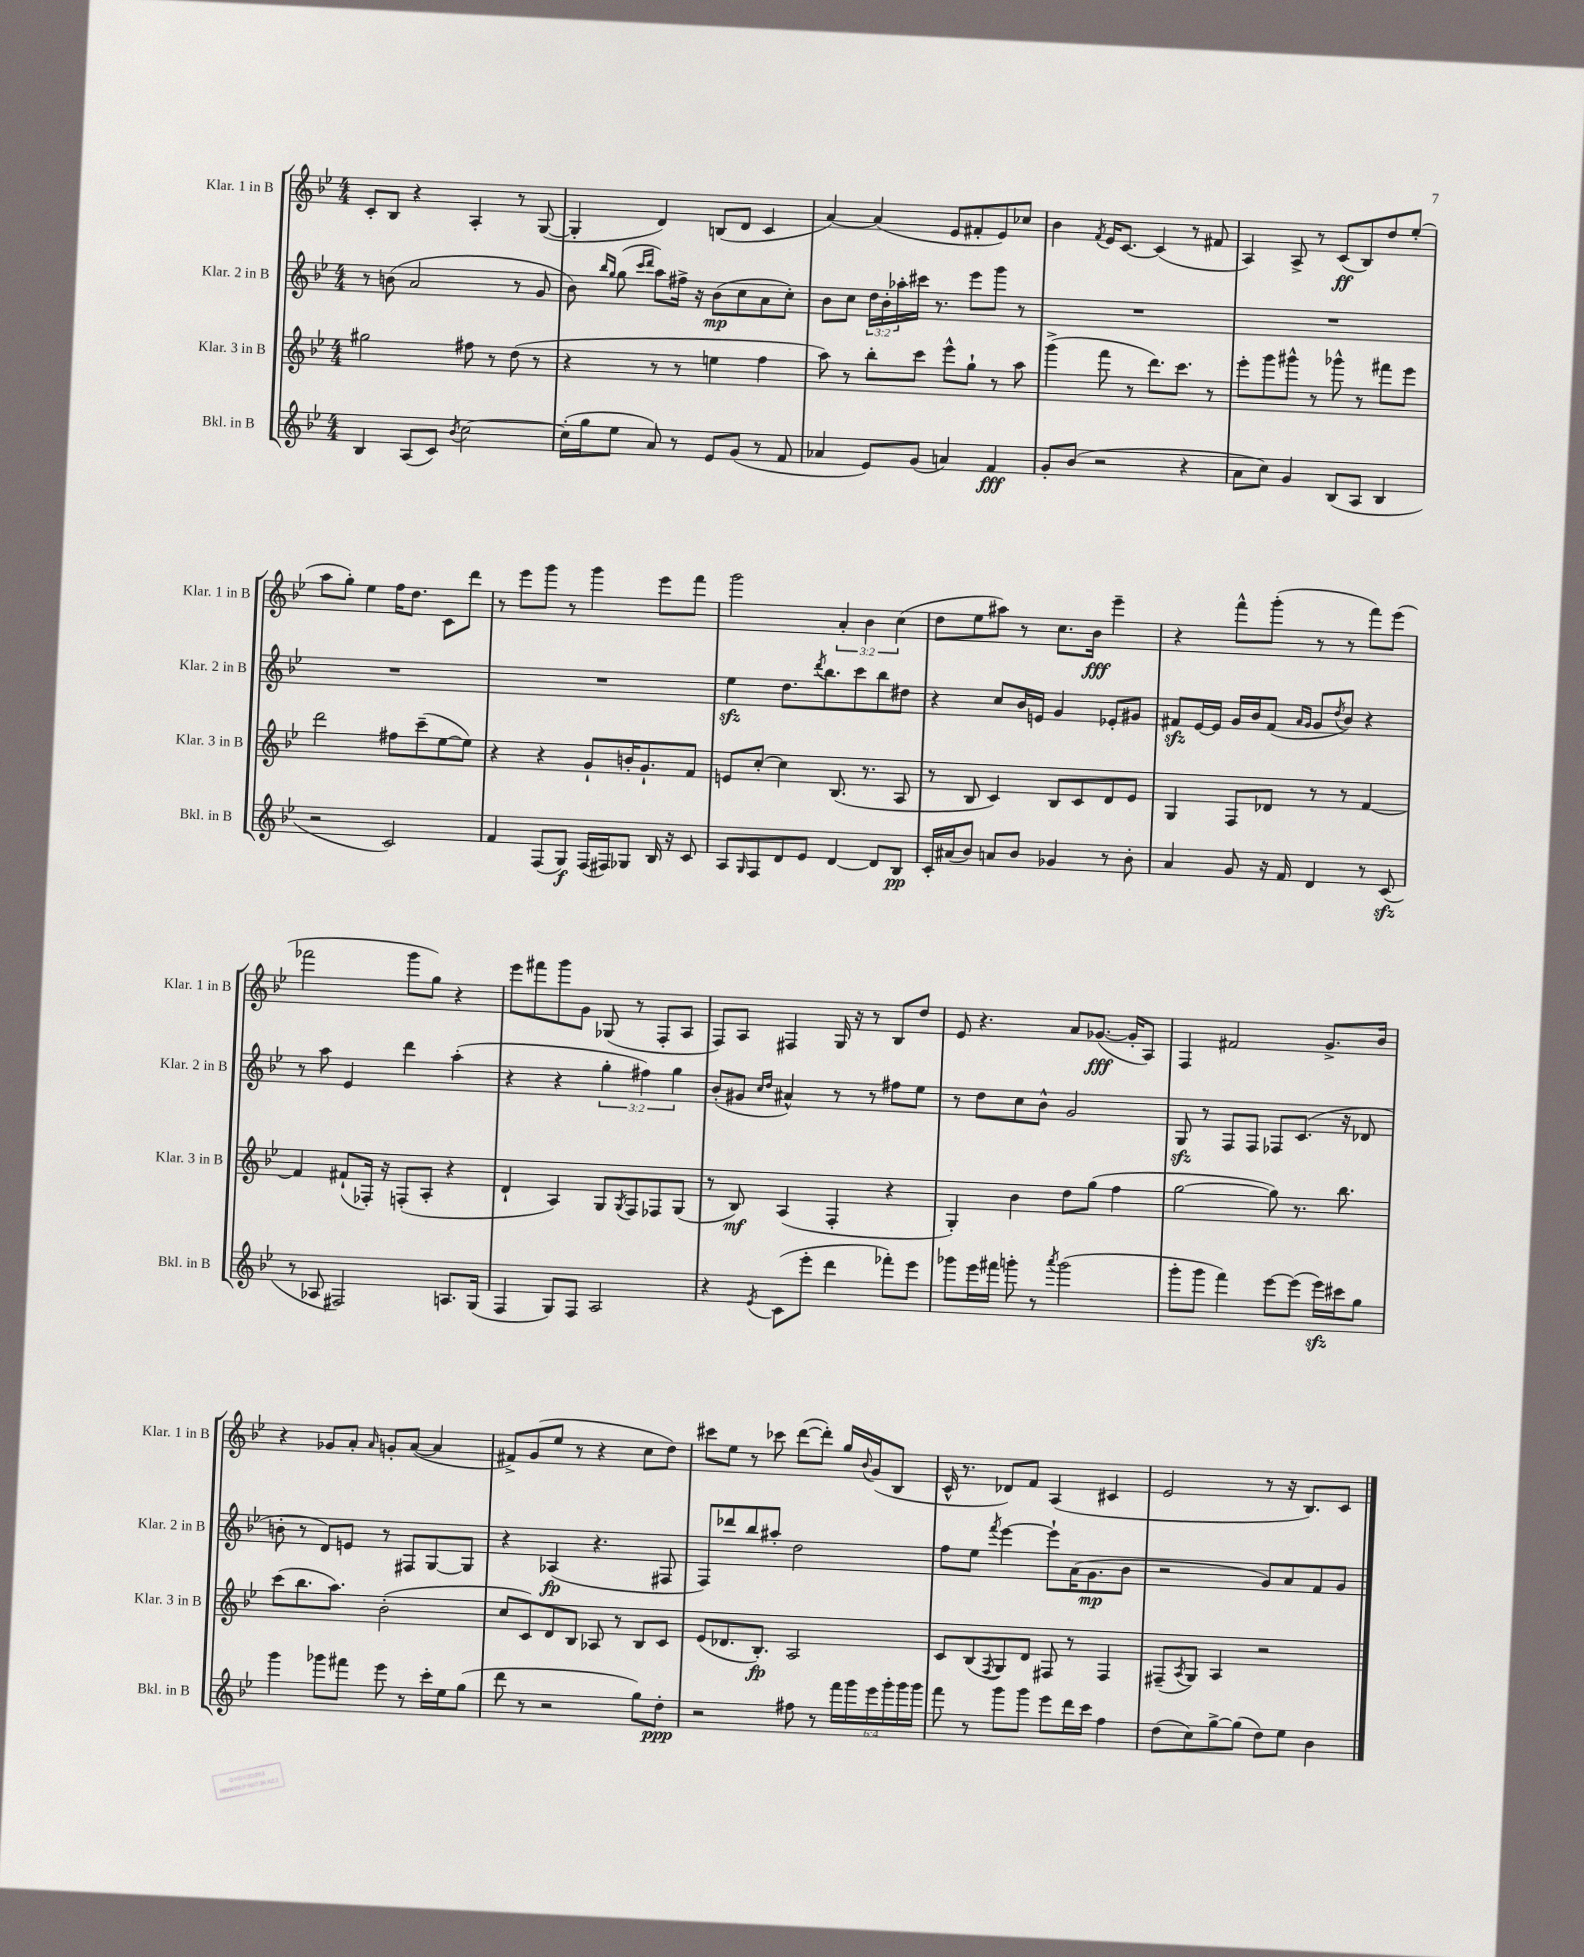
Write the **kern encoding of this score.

**kern	**kern	**kern	**kern
*staff4	*staff3	*staff2	*staff1
*clefG2	*clefG2	*clefG2	*clefG2
*k[b-e-]	*k[b-e-]	*k[b-e-]	*k[b-e-]
*M4/4	*M4/4	*M4/4	*M4/4
4B-	2gg#	8r	8c'
.	.	(8b	8B-
(8A	.	2a	4r
8c)	.	.	.
8qb-	.	.	.
[2cc	8ff#	.	4A'
.	8r	.	.
.	(8dd	8r	8r
.	8r	8g	([8G
=	=	=	=
(16cc']	4r	8b-)	4G']
16gg	.	.	.
.	.	16qqbb-	.
.	.	16qqgg	.
8ee-	.	(8gg	.
.	.	16qqccc	.
.	.	16qqddd	.
8a)	8r	8aa)	4d)
8r	8r	16ff#^	.
.	.	16r	.
8e-	4ee	(8b-	(8B
(8g	.	8cc	8d
8r	4ff	8a	4c
8f	.	8cc')	.
=	=	=	=
4a-	8aa)	8b-	[4a)
.	8r	8cc	.
8e-)	8bb-'	24dd	(4a]
.	.	24b-'	.
.	.	24aa-'	.
(8g	8ccc	16ccc#	.
.	.	8.r	.
4a)	8eee-^^	.	8e-
.	8gg`	8eee-	8f#'
4f	8r	8ggg	8e-)
.	8aa	8r	8cc-
=	=	=	=
8g'	(4ggg^	1r	4b-
(8b-	.	.	.
.	.	.	8qf
2r	8fff	.	16e-
.	.	.	[8.c
.	8r	.	.
.	8.ddd)	.	(4c]
.	8.ccc	.	.
4r	.	.	8r
.	8r	.	8f#
=	=	=	=
8a	8eee-'	1r	4A)
8cc)	8ggg	.	.
4g	8ggg#^^	.	8A^
.	8r	.	8r
(8B-	8ggg-^^	.	(8c
8A	8r	.	8B-)
4B-	8fff#	.	8dd
.	8eee-	.	(8ee-'
=	=	=	=
2r	2ddd	1r	8aa
.	.	.	8gg')
.	.	.	4ee-
2c)	8ff#	.	16ff
.	.	.	8.dd
.	(8ccc~	.	.
.	[8ee-	.	8c
.	8ee-])	.	8ddd
=	=	=	=
4f	4r	1r	8r
.	.	.	8eee-
(8F	4r	.	8ggg
8G)	.	.	8r
(16F	8g`	.	4ggg
16F#)	.	.	.
8G-	16b'	.	.
.	8.g`	.	.
16B-	.	.	8eee-
16r	.	.	.
8c	8f	.	8fff
=	=	=	=
8A	8e	4ee-	2ggg
16qqG	.	.	.
8F	[8cc'	.	.
8d	4cc]	8.dd	.
8e-	.	.	.
.	.	8qddd	.
.	.	8.bb-	.
[4d	(8.B-	.	6a'
.	.	8ccc	.
.	.	.	6b-
.	8.r	.	.
8d]	.	8bb-	.
.	.	.	(6cc
8B-	8A	8dd#	.
=	=	=	=
16c'	8r	4r	8dd
(16a#	.	.	.
8b-)	8B-	.	8ee-
8a	4c)	8cc	8aa#)
8b-	.	16b-	8r
.	.	16e	.
4g-	8B-	4g	8.cc
.	8c	.	.
.	.	.	16b-
8r	8d	8e-'	4eee-~
8b-'	8e-	8g#	.
=	=	=	=
4a	4G	8f#	4r
.	.	[16e-	.
.	.	16e-]	.
8g	8F	16g	8fff^^
.	.	16b-	.
16r	8d-	(8f#	(8ggg'
16f	.	.	.
.	.	16qqa	.
.	.	16qqg	.
4d	8r	8g	8r
.	.	8qdd	.
.	8r	8b-)	8r
8r	[4f	4r	8fff)
(8c	.	.	(8eee-
=	=	=	=
8r	4f]	8r	2fff-
8A-	.	8aa	.
2F#)	(8f#`	4e-	.
.	16F-')	.	.
.	16r	.	.
.	(8F'	4ddd	8ggg
.	8A'	.	8gg)
8.A	4r	(4aa'	4r
(16G	.	.	.
=	=	=	=
4F	4d`	4r	8eee-
.	.	.	8fff#
8G)	4A)	4r	8ggg
8F	.	.	8g
2A	8G	6gg'	(8G-
.	8qG	.	.
.	8F	.	8r
.	.	6ff#)	.
.	8F-	.	8F'
.	.	6gg	.
.	(8G	.	8A
=	=	=	=
4r	8r	(8b-'	8F)
.	8B-)	8g#	8A
.	.	16qqcc	.
8qe-	.	16qqdd	.
(8c	(4A	4a#^^)	4F#
8eee-'	.	.	.
4ddd	4F'	8r	16G
.	.	.	16r
.	.	8r	8r
8fff-')	4r	8ff#	8B-
8eee-	.	8ee-	8dd
=	=	=	=
8ggg-	4G')	8r	8e-
16eee-	.	8dd	4.r
16fff#	.	.	.
8ggg'	4b-	8cc	.
8r	.	8b-^^	.
8qaaa	.	.	.
(2ggg	8dd	2g	8a
.	(8gg	.	([8.g-
.	4ff	.	.
.	.	.	16g-']
.	.	.	8A)
=	=	=	=
8ggg'	[2gg	8G	4F
8ggg	.	8r	.
4fff)	.	8F	2f#
.	.	8F	.
[8eee-	8gg])	8F-	.
(8eee-]	8.r	(8.c	.
16eee-)	.	.	8.g^
16ccc#	8.bb-	16r	.
8gg	.	8d-	.
.	.	.	16b-
=	=	=	=
4ggg	(8ccc	8b'	4r
.	8.bb-	8r	.
8ggg-	.	8d)	8g-
.	8.aa)	.	.
8fff#	.	8e	8a'
.	.	.	16qqa
8eee-	(2b-'	8r	8g'
8r	.	8F#	([8a
16ccc'	.	[8G	4a]
16ee-	.	.	.
(8gg	.	8G]	.
=	=	=	=
8ddd	8cc	4r	8f#^)
8r	8c)	.	(8g
2r	8d	(4A-	8ee-
.	8B-	.	8r
.	8A-	4.r	4r
.	8r	.	.
8gg)	8B-	.	8cc
8dd'	8c	8F#	8dd)
=	=	=	=
2r	(8e-	8F)	8ccc#
.	8.d-	8ddd-	8ee-
.	.	8bb-	8r
.	8.B-')	.	.
.	.	8aa#'	8ccc-
8ff#	2A	2dd	([8ddd
8r	.	.	8ddd'])
24fff	.	.	16gg
24ggg	.	.	.
.	.	.	8qqb-
.	.	.	(16g
24eee-	.	.	.
24ggg'	.	.	8B-
24ggg	.	.	.
24ggg	.	.	.
=	=	=	=
8fff	8c	8ff	16c^^
.	.	.	8.r
8r	(8B-	8ee-	.
.	8qF	8qfff	.
8ggg	8G)	[4eee-	8d-)
8ggg	8d	.	8f
8eee-	8F#	8eee-`]	(4A
16ddd	8r	(16a	.
16ccc	.	8.g	.
4ff	4F#	.	4c#
.	.	8b-	.
=	=	=	=
(8dd	(8F#~	2r	2e-
.	8qA	.	.
8cc)	8G)	.	.
[8gg^	4A	.	.
(8gg]	.	.	.
8dd)	2r	8g)	8r
8ee-	.	8a	16r
.	.	.	8.B-)
4b-	.	8f	.
.	.	8g	8c
==	==	==	==
*-	*-	*-	*-
